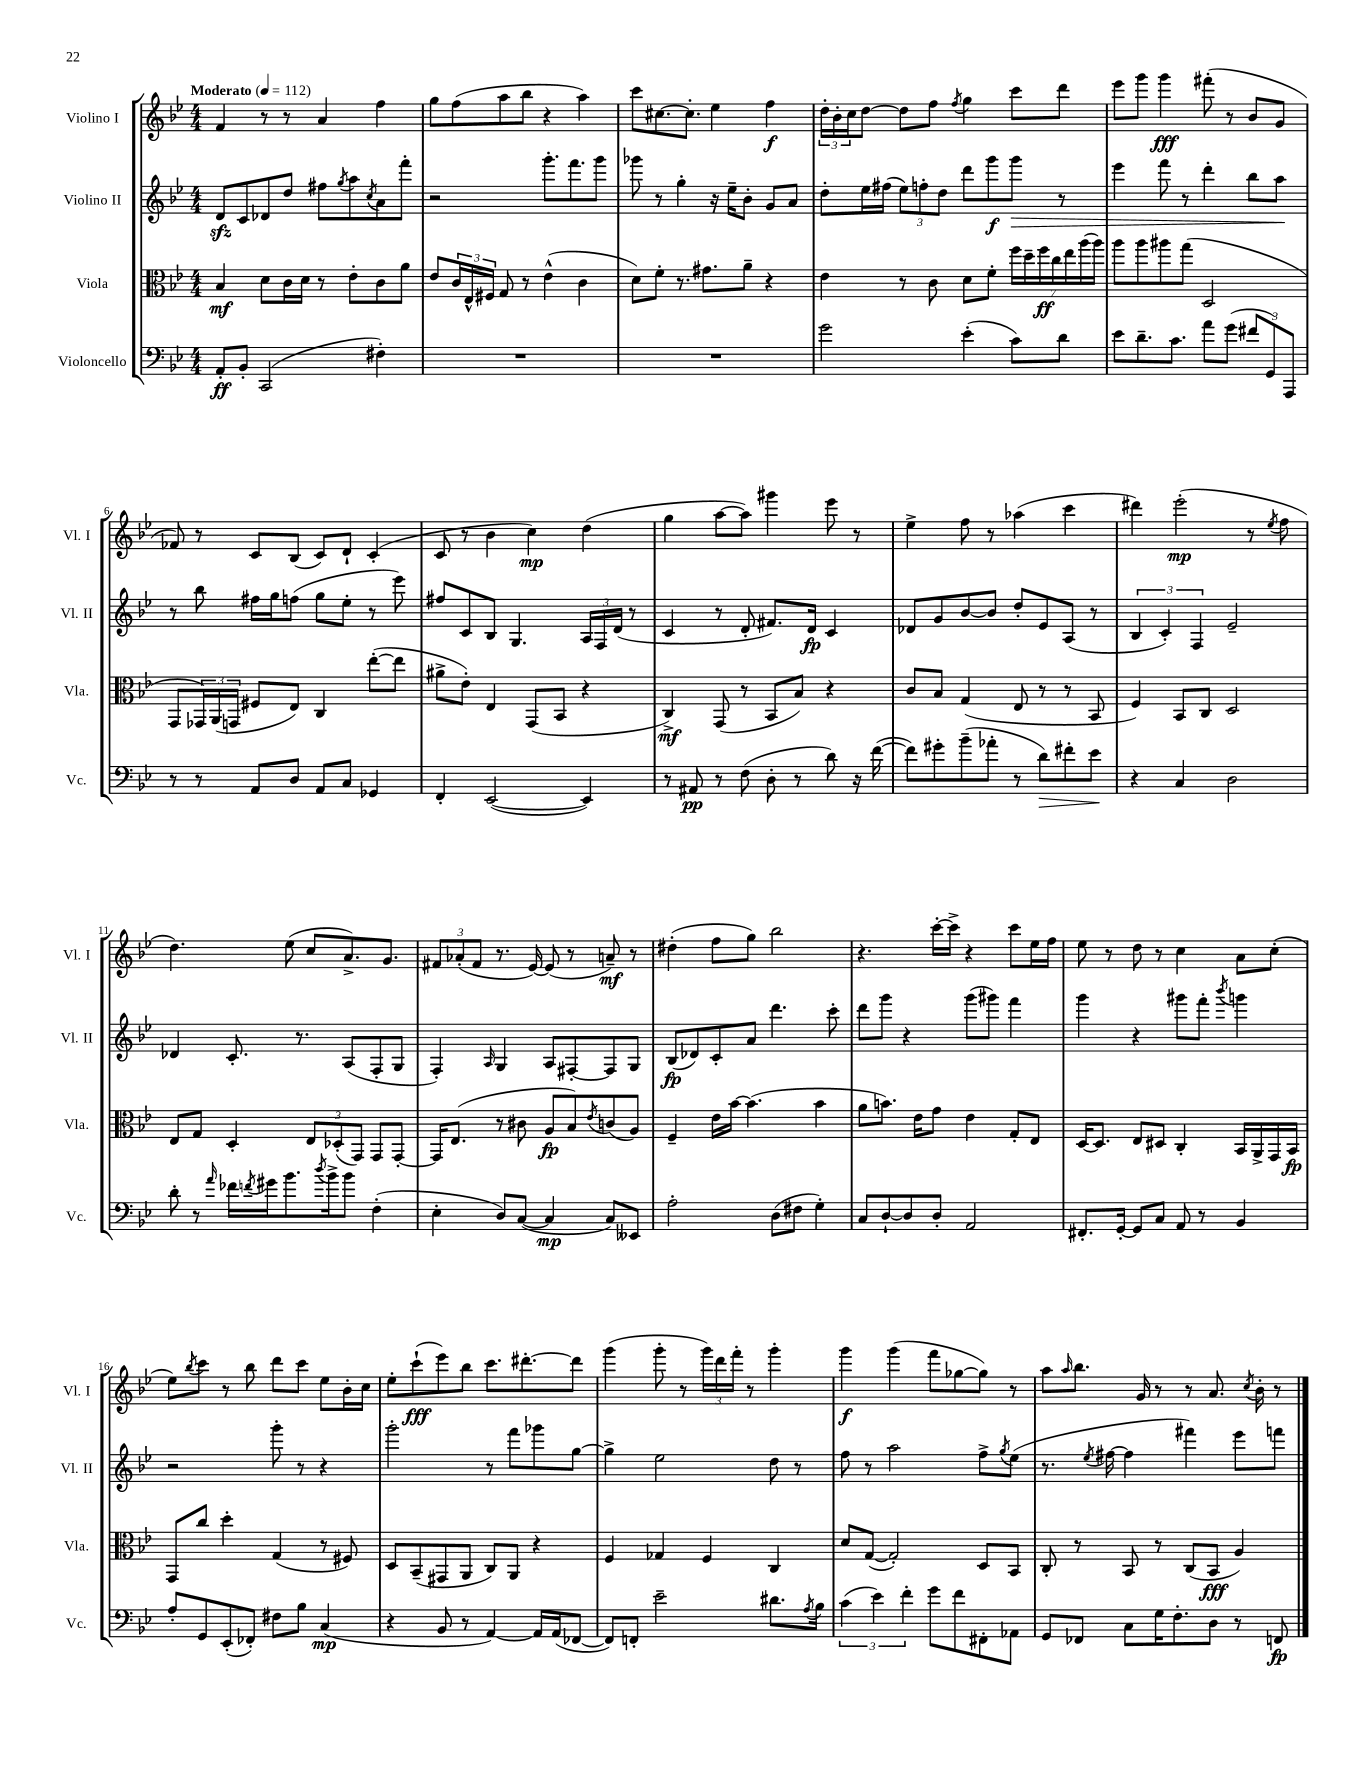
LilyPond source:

<<
\new StaffGroup <<
\new Staff = "s0" \with { instrumentName = "Violino I" shortInstrumentName = "Vl. I" } {
    \clef treble \key bes \major \numericTimeSignature \time 4/4 \tempo "Moderato" 4 = 112
    f'4 r8 r8 a'4 f''4 |
    g''8 f''8( a''8 bes''8 r4 a''4) |
    c'''8 cis''8.~ cis''8.-. ees''4 f''4\f |
    \tuplet 3/2 { d''16-. bes'16-. c''16 } d''8~ d''8 f''8 \acciaccatura { f''8 } g''4 c'''8 d'''8 |
    ees'''8 g'''8 g'''4\fff fis'''8-.( r8 bes'8 g'8 |
    fes'8) r8 c'8 bes8( c'8) d'8-! c'4-.( |
    c'8 r8 bes'4 c''4\mp) d''4( |
    g''4 a''8~ a''8) gis'''4 ees'''8 r8 |
    ees''4-> f''8 r8 aes''4( c'''4 |
    dis'''4) ees'''2-.\mp( r8 \acciaccatura { ees''8 } f''8 |
    d''4.) ees''8( c''8 a'8.->) g'8. |
    \tuplet 3/2 { fis'8 aes'8-.( fis'8 } r8. ees'16~) ees'8( r8 a'8--\mf) r8 |
    dis''4-.( f''8 g''8) bes''2 |
    r4. c'''16~-. c'''16-> r4 c'''8 ees''16 f''16 |
    ees''8 r8 d''8 r8 c''4 a'8 c''8-.( |
    ees''8) \acciaccatura { bes''8 } c'''8 r8 bes''8 d'''8 c'''8 ees''8 bes'16-. c''16 |
    ees''8-. c'''8-!\fff( ees'''8) bes''8 c'''8. dis'''8.~-. dis'''8 |
    g'''4( g'''8-. r8 \tuplet 3/2 { g'''16) d'''16 f'''16-. } r8 g'''4-. |
    g'''4\f g'''4( f'''8 ges''8~ ges''8) r8 |
    a''8 \grace { a''16 } bes''8. g'16 r8 r8 a'8. \acciaccatura { c''8 } bes'16-. r8 \bar "|." |
}
\new Staff = "s1" \with { instrumentName = "Violino II" shortInstrumentName = "Vl. II" } {
    \clef treble \key bes \major \numericTimeSignature \time 4/4
    d'8\sfz c'8 des'8 d''8 fis''8 \acciaccatura { g''8 } a''8 \acciaccatura { c''8 } a'8 f'''8-. |
    r2 g'''8.-. f'''8. g'''8 |
    ges'''8 r8 g''4-. r16 ees''16-- bes'8-. g'8 a'8 |
    d''8-. ees''16 fis''16( \tuplet 3/2 { ees''8) f''8-. d''8 } d'''8 g'''8\f g'''8\> r8 |
    ees'''4 f'''8 r8 d'''4-. bes''8 a''8\! |
    r8 bes''8 fis''16 g''16 f''8( g''8 ees''8-. r8 ees'''8) |
    fis''8 c'8 bes8 g4. \tuplet 3/2 { a16 f16 d'16( } r8 |
    c'4 r8 d'8-. fis'8.) d'16\fp c'4 |
    des'8 g'8 bes'8~ bes'8 d''8-. ees'8 a8( r8 |
    \tuplet 3/2 { bes4 c'4-.) f4 } ees'2-- |
    des'4 c'8.-. r8. a8( f8-. g8 |
    f4-.) \grace { a16 } g4 a8 fis8~-. fis8 g8 |
    bes8\fp( des'8) c'8-. a'8 d'''4. c'''8-. |
    d'''8 g'''8 r4 g'''8( gis'''8) f'''4 |
    g'''4 r4 gis'''8 f'''8-. \acciaccatura { bes'''8 } g'''4 |
    r2 g'''8-. r8 r4 |
    g'''2-. r8 f'''8 ges'''8 g''8~ |
    g''4-> ees''2 d''8 r8 |
    f''8 r8 a''2 f''8-> \acciaccatura { g''8 } ees''8( |
    r8. \acciaccatura { ees''8 } fis''16~ fis''4 fis'''4) ees'''8 f'''8 \bar "|." |
}
\new Staff = "s2" \with { instrumentName = "Viola" shortInstrumentName = "Vla." } {
    \clef alto \key bes \major \numericTimeSignature \time 4/4
    bes4\mf d'8 c'16 d'16 r8 ees'8-. c'8 a'8 |
    ees'8 \tuplet 3/2 { c'16 ees16-^ fis16 } g8 r8 ees'4-^( c'4 |
    d'8) f'8-. r8. gis'8. a'8-- r4 |
    ees'4 r8 c'8 d'8 f'8-. \tuplet 7/4 { f''16 d''16-- f''16\ff c''16 ees''16 a''16( a''16) } |
    a''8 a''8 ais''8 g''8( d2 |
    g,8 \tuplet 3/2 { ges,16) a,16( g,16 } fis8 ees8) c4 ees''8~-.( ees''8 |
    ais'8-> ees'8-.) ees4 g,8( bes,8 r4 |
    c4->\mf) g,8( r8 bes,8 bes8) r4 |
    c'8 bes8 g4( ees8 r8 r8 bes,8 |
    f4) bes,8 c8 d2 |
    ees8 g8 d4-. \tuplet 3/2 { ees8 des8-.( g,8) } g,8 g,8~-. |
    g,16 ees8.( r8 cis'8 a8\fp bes8) \acciaccatura { ees'8 } c'8( a8) |
    f4-- ees'16 bes'16~ bes'4.( bes'4 |
    a'8 b'8.) ees'16 g'8 ees'4 g8-. ees8 |
    d16~ d8. ees8 dis8 c4-. bes,16 a,16-> g,16 bes,16\fp |
    g,8 c''8 d''4-. g4( r8 fis8) |
    d8 bes,8--( gis,8 a,8 c8) a,8 r4 |
    f4 ges4 f4 c4 |
    d'8 g8~( g2-.) d8 bes,8 |
    c8-. r8 bes,8 r8 c8( bes,8\fff a4) \bar "|." |
}
\new Staff = "s3" \with { instrumentName = "Violoncello" shortInstrumentName = "Vc." } {
    \clef bass \key bes \major \numericTimeSignature \time 4/4
    a,8-.\ff bes,8-. c,2( fis4-.) |
    R1 |
    R1 |
    g'2 ees'4-.( c'8) d'8 |
    ees'8 d'8.-- c'8. a'8 g'8( \tuplet 3/2 { fis'8 g,8) a,,8 } |
    r8 r8 a,8 d8 a,8 c8 ges,4 |
    f,4-. ees,2~( ees,4) |
    r8 ais,8\pp r8 f8( d8-. r8 d'8) r16 f'16~( |
    f'8) gis'8-. bes'8--( aes'8-. r8 d'8\>) fis'8-. ees'8\! |
    r4 c4 d2 |
    d'8-. r8 \grace { a'16 } fes'16 \acciaccatura { f'8 } gis'16 bes'8. \acciaccatura { d''8 } bes'16-> bes'8 f4-.( |
    ees4-. d8) c8~( c4\mp c8) eeses,8 |
    a2-. d8( fis8 g4-.) |
    c8 d8~-! d8 d8-. a,2 |
    fis,8.-. g,16~-. g,8 c8 a,8 r8 bes,4 |
    a8-. g,8 ees,8-.( fes,8-.) fis8 bes8 c4\mp( |
    r4 bes,8 r8 a,4~) a,16 a,16( fes,8~ |
    fes,8) f,8-. ees'2-- dis'8. \acciaccatura { a8 } bes16 |
    \tuplet 3/2 { c'4( ees'4) f'4-. } g'8 f'8 fis,8-. aes,8 |
    g,8 fes,8 c8 g16 f8.-. d8 r8 f,8\fp \bar "|." |
}
>>
>>
